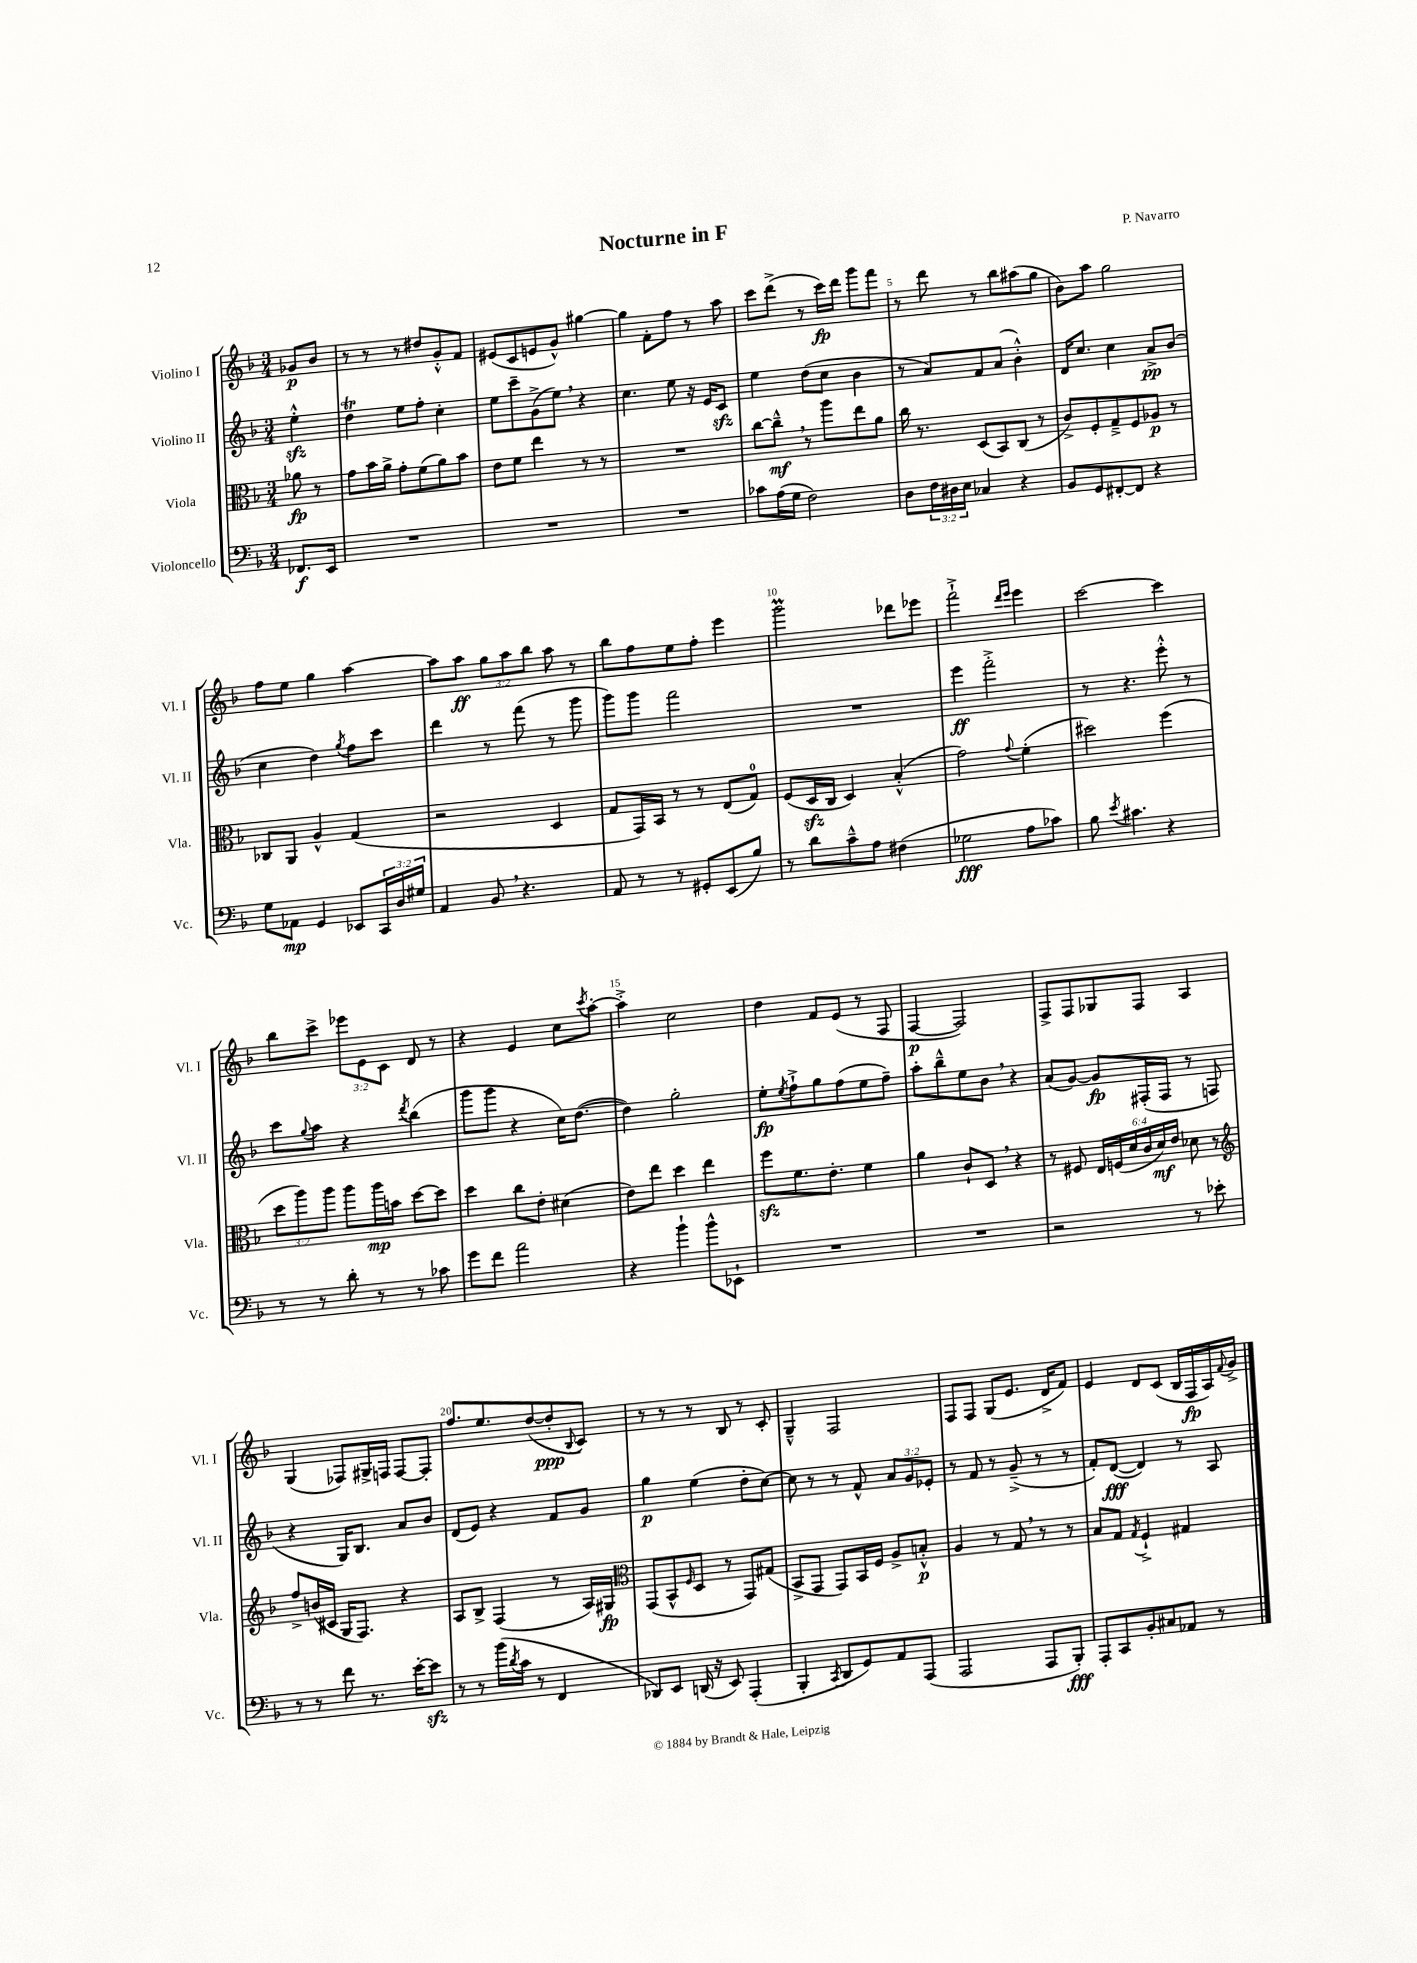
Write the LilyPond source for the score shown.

\header { title = "Nocturne in F" composer = "P. Navarro" }
<<
\new StaffGroup <<
\new Staff = "s0" \with { instrumentName = "Violino I" shortInstrumentName = "Vl. I" } {
    \clef treble \key f \major \numericTimeSignature \time 3/4 \override Staff.TupletNumber.text = #tuplet-number::calc-fraction-text \partial 4
    ges'8\p bes'8 |
    r8 r8 r8 dis''8 g'8-.-^ f'8 |
    eis'8( c'8 e'8 g'8-^) gis''4~ |
    gis''4 f'8-. f''8 r8 a''8 |
    c'''8 d'''8->( r8 c'''16\fp) d'''16 g'''8 f'''8 |
    r8 d'''8 r8 bes''8 ais''8( g''8 |
    bes'8) a''8 g''2 |
    f''8 e''8 g''4 a''4~ |
    a''8 a''8\ff \tuplet 3/2 { g''8 a''8 bes''8 } a''8 r8 |
    bes''8 f''8 e''8 f''8-. e'''4 |
    g'''2\prall des'''8 ees'''8 |
    f'''2-!-> \grace { d'''16 e'''16 } e'''4 |
    c'''2~ c'''4 |
    bes''8 c'''8-> \tuplet 3/2 { ees'''8 e'8 c'8 } d'8 r8 |
    r4 e'4 c''8 \acciaccatura { c'''8 } a''8~-. |
    a''4-.-> c''2 |
    d''4 f'8 e'8( r8 f8 |
    f4~\p f2) |
    f8-> f8 ges8 f8 a4 |
    g4( fes8) gis16-> f16 f8~ f8-. |
    f''8. e''8. d''8~( d''8-.\ppp \appoggiatura { bes8 } c'8) |
    r8 r8 r8 bes8 r8 c'8-. |
    g4---^ f2 |
    f8 f8 g8( e'8. d'16-> f'8) |
    e'4 d'8 c'8( bes16 f16\fp a16) \appoggiatura { f'8 } g'16-> \bar "|." |
}
\new Staff = "s1" \with { instrumentName = "Violino II" shortInstrumentName = "Vl. II" } {
    \clef treble \key f \major \numericTimeSignature \time 3/4 \override Staff.TupletNumber.text = #tuplet-number::calc-fraction-text \partial 4
    e''4-.-^\sfz |
    d''4\trill e''8 f''8-. c''4-. |
    e''8 c'''8-- g'8->( e''8) \breathe r4 |
    c''4. e''8 r16 e'16 c'8\sfz |
    e''4 d''8( c''8 bes'4 |
    r8 a'8) f'8 a'8( bes'4-.-^) |
    d'16 c''8. c''4 a'8->\pp bes'8( |
    c''4 d''4) \acciaccatura { g''8 } f''8 c'''8 |
    d'''4 r8 f'''8( r8 g'''8 |
    g'''8) g'''8 f'''2 |
    R2. |
    e'''4\ff f'''2-.-> |
    r8 r4. e'''8-.-^ r8 |
    c'''8 \appoggiatura { g''8 } a''8 r4 \acciaccatura { d'''8 } bes''4( |
    g'''8 g'''8 r4 c''16) d''8.~( |
    d''4) g''2-. |
    e''8-.\fp \acciaccatura { e''8 } f''8-!-> g''8 f''8( e''8 f''8--) |
    a''8-. bes''8---^ e''8 bes'8 \breathe r4 |
    a'8( g'8~) g'8\fp fis16-.( fis16 r8 f8 |
    r4 g16) bes8. a'8 bes'8 |
    d'8( e'8) r4 f'8 g'8 |
    g''4\p e''4( d''8-. c''8~) |
    c''8 r8 r8 f'8-^ \tuplet 3/2 { a'8 g'8 ees'8-. } |
    r8 f'8 r8 g'8--->( r8 r8 |
    f'8-.) d'8~\fff( d'4) r8 a8 \bar "|." |
}
\new Staff = "s2" \with { instrumentName = "Viola" shortInstrumentName = "Vla." } {
    \clef alto \key f \major \numericTimeSignature \time 3/4 \override Staff.TupletNumber.text = #tuplet-number::calc-fraction-text \partial 4
    aes'8\fp r8 |
    g'8 bes'16 a'16-> g'8-. f'8( a'8) bes'8 |
    e'8 f'8 e''4 r8 r8 |
    R2. |
    c''8~ c''8---^\mf \breathe r8 a''8 e''8 a'8 |
    c''16 r8. d8( bes,8) c8( r8 |
    c'8->) f8-. g8---> f8 aes8\p r8 |
    ces8 a,8 a4-^ g4( |
    r2 d4 |
    g8 g,16) bes,16 r8 r8 e8( g8-0) |
    f8( d16\sfz c16 d4) bes4-.-^( |
    g'2) \appoggiatura { g'8 } f'4-.( |
    dis''2) f''4( |
    \tuplet 3/2 { d''8 a''8) a''8 } a''8 a''16\mp b'16 d''8~ d''8 |
    d''4 c''8 e'8-. dis'4( |
    e'8) e''8 d''4 e''4 |
    f''8\sfz f'8. e'8.-. f'4 |
    a'4 c'8-! d8 \breathe r4 |
    r8 fis8 \tuplet 6/4 { e16 f16( d'16 c'16 d'16\mf) e'16 } des'8 r8 |
    \clef treble f''8-> b'16( cis'16 g16 f8.) r4 |
    a8 bes8-> f4( r8 a16) gis16\fp |
    \clef alto g,8( bes,8-^ \grace { f16 } d8 r8 g,8) gis8( |
    bes,8-> g,8 g,8) bes,16 f16 a8-> b8-.-^\p |
    a4 r8 g8 \breathe r8 r8 |
    bes8 g8 \acciaccatura { g8 } f4-!-> gis4 \bar "|." |
}
\new Staff = "s3" \with { instrumentName = "Violoncello" shortInstrumentName = "Vc." } {
    \clef bass \key f \major \numericTimeSignature \time 3/4 \override Staff.TupletNumber.text = #tuplet-number::calc-fraction-text \partial 4
    fes,8.\f e,16 |
    R2. |
    R2. |
    R2. |
    ces'8 a16( g16 f2) |
    d8 \tuplet 3/2 { f16 dis16 e16 } ces4 r4 |
    bes,8 g,8 fis,8~-. fis,8 r4 |
    g8 aes,8\mp g,4 ees,8 \tuplet 3/2 { c,16 d16 gis16 } |
    a,4 bes,8 \breathe r4. |
    a,8 r8 r8 gis,8-. e,8( bes8) |
    r8 d'8 c'8---^ a8 fis4( |
    ges2\fff a8 ces'8) |
    bes8 \acciaccatura { e'8 } cis'4. r4 |
    r8 r8 d'8-. r8 r8 ces'8 |
    g'8 f'8 a'2 |
    r4 bes'4-! bes'8-^ ees,8-! |
    R2. |
    R2. |
    r2 r8 ees'8-. |
    r8 r8 f'8 r8. e'16~-. e'8\sfz |
    r8 r8 bes'16( \acciaccatura { d'8 } c'16 r8 f,4 |
    des,8) e,8 d,16( r16 e,8) a,,4-.( |
    bes,,4-. \acciaccatura { c,8 } d,8 g,8) a,8 a,,8( |
    a,,2 a,,8 bes,,8-.\fff) |
    a,,8-. c,8 bes,8-. cis8 aes,8 r8 \bar "|." |
}
>>
>>
\layout { \context { \Score \override BarNumber.break-visibility = ##(#f #t #t) barNumberVisibility = #(every-nth-bar-number-visible 5) } }
